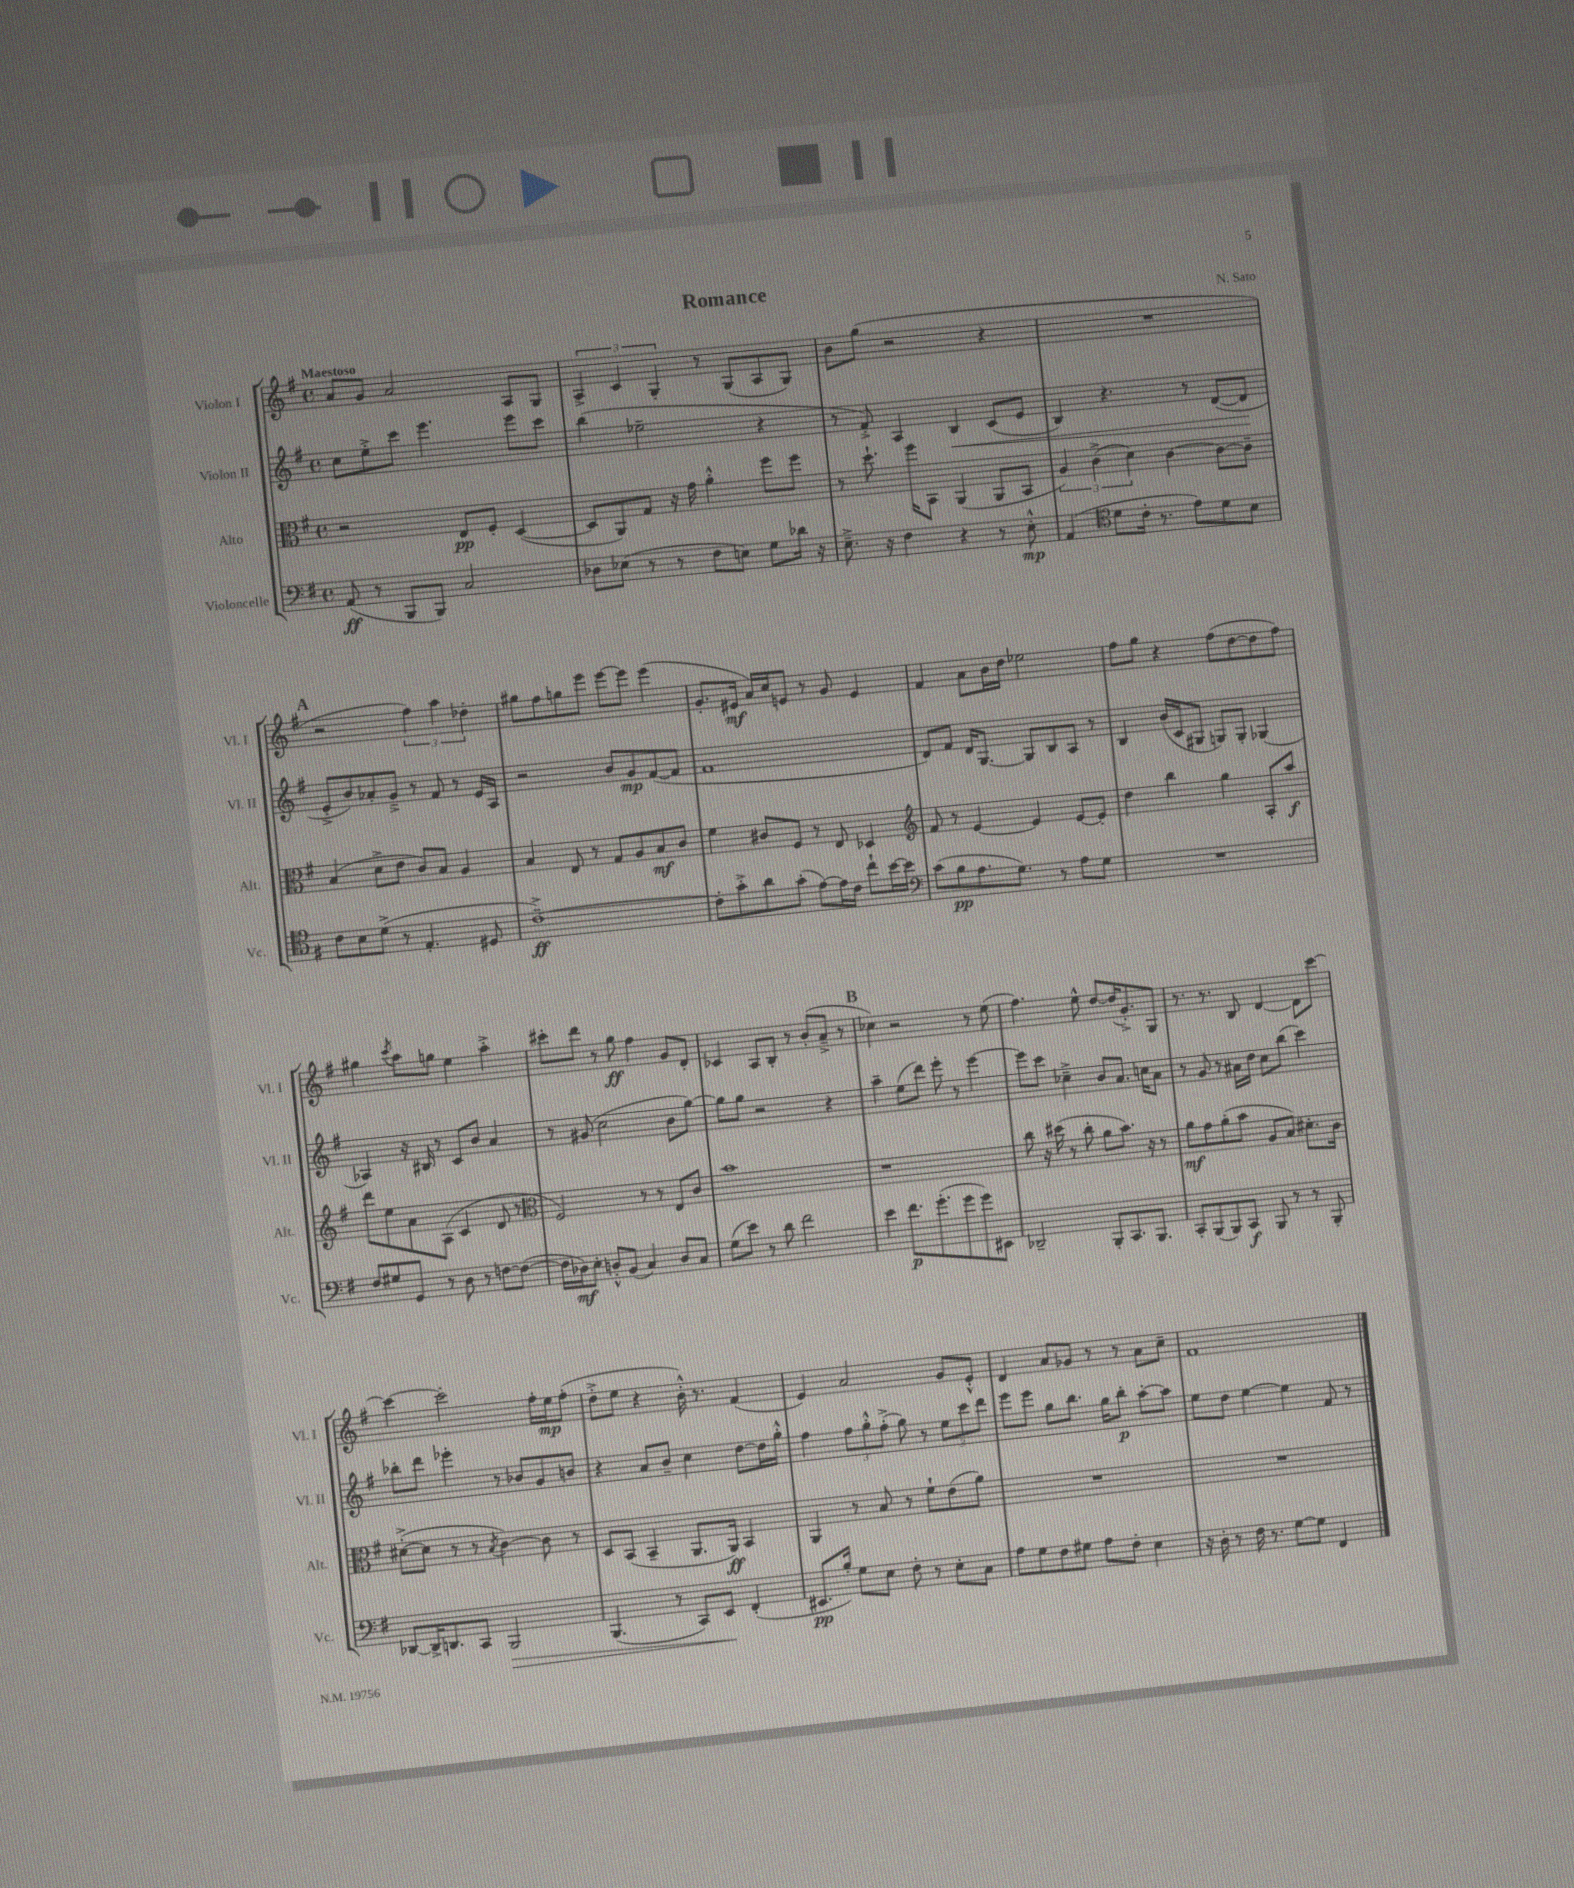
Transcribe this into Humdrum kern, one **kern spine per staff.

**kern	**dynam	**kern	**dynam	**kern	**dynam	**kern	**dynam
*part4	*part4	*part3	*part3	*part2	*part2	*part1	*part1
*staff4	*staff4	*staff3	*staff3	*staff2	*staff2	*staff1	*staff1
*I"Violoncelle	*	*I"Alto	*	*I"Violon II	*	*I"Violon I	*
*I'Vc.	*	*I'Alt.	*	*I'Vl. II	*	*I'Vl. I	*
*clefF4	*	*clefC3	*	*clefG2	*	*clefG2	*
*k[f#]	*	*k[f#]	*	*k[f#]	*	*k[f#]	*
*M4/4	*	*M4/4	*	*M4/4	*	*M4/4	*
*met(c)	*	*met(c)	*	*met(c)	*	*met(c)	*
=1	=1	=1	=1	=1	=1	=1	=1
!	!	!	!	!	!	!LO:TX:a:B:t=Maestoso	!
(8AA/	ff	2r	.	8cc\L	.	8a/L	.
8r	.	.	.	8ee'^\	.	8g/J	.
8BBB/L	.	.	.	8ccc\J	.	2a/	.
8BBB/J)	.	.	.	4.eee\	.	.	.
2C/	.	8E/L	pp	.	.	.	.
.	.	8F#'/J	.	.	.	.	.
.	.	([4D/	.	8eee\L	.	8A/L	.
.	.	.	.	8ccc\J	.	8G/J	.
=2	=2	=2	=2	=2	=2	=2	=2
8D-X\L	.	8D/L]	.	(4bb\	.	6A^/	.
(8E-X\J	.	8AA/)	.	.	.	.	.
.	.	.	.	.	.	6c/	.
8r	.	8G/J	.	2ee-X~\	.	.	.
.	.	.	.	.	.	6G'/	.
8r	.	16r	.	.	.	.	.
.	.	16g\	.	.	.	.	.
8F#\L	.	4a'^^\	.	.	.	8r	.
8En\J)	.	.	.	.	.	(8G/L	.
8G\L	.	8ff#\L	.	4r	.	8A/	.
16d-X\Jk	.	8ff#\J	.	.	.	8G/J)	.
16r	.	.	.	.	.	.	.
=3	=3	=3	=3	=3	=3	=3	=3
8.E~^\	.	8r	.	8r	.	8b\L	.
.	.	8.dd`\	.	8f#'^/)	.	(8gg\J	.
16r	.	.	.	.	.	.	.
4F#\	.	.	.	4A/	.	2r	.
.	.	16ff#\KL	.	.	.	.	.
.	.	8BB\J	.	.	.	.	.
!	!	!	!	!	!LO:HP:b	!	!
4r	.	(4AA/	.	4B/	<	.	.
8r	.	8AA/L	.	(8c/L	.	4r	.
8E'^^\	mp	8BB/J	.	8e/J	.	.	.
=4	=4	=4	=4	=4	=4	=4	=4
(4AA/	.	6A/)	.	4B/)	.	1r	.
.	.	(6c^\	.	.	.	.	.
*clefC4	*	*	*	*	*	*	*
8d\L	.	.	.	4.r	.	.	.
.	.	6d\)	.	.	.	.	.
16c'\Jk	.	.	.	.	.	.	.
8.r	.	.	.	.	.	.	.
.	.	[4c\	.	.	.	.	.
8e\L)	.	.	.	8r	.	.	.
8d\	.	8c\L_	.	([8d/L	.	.	.
8B\J	.	8c~\J]	.	8d/J]	.	.	.
.	.	.	.	.	[	.	.
!!LO:LB:g=z
!!LO:REH:place=s1:t=A
=5	=5	=5	=5	=5	=5	=5	=5
8c\L	.	(4B/	.	8e'^/L	.	2r	.
8B\	.	.	.	8b/)	.	.	.
(8d^\J	.	8d^\L	.	8a-X'/	.	.	.
8r	.	8e\J	.	8g~^/J	.	.	.
4.E'/	.	8c/L)	.	8r	.	6ff#\)	.
.	.	8B/J	.	8f#/	.	.	.
.	.	.	.	.	.	6aa\	.
.	.	4A/	.	8r	.	.	.
.	.	.	.	.	.	6dd-X'\	.
8D#X/	.	.	.	16e/LL	.	.	.
.	.	.	.	16A/JJ	.	.	.
=6	=6	=6	=6	=6	=6	=6	=6
[1c~^)	ff	4B/	.	2r	.	8gg#X\L	.
.	.	.	.	.	.	8ff#\	.
.	.	8E/	.	.	.	8ggn\	.
.	.	8r	.	.	.	8eee\J	.
.	.	8G/L	.	8b/L	.	[8eee\L	.
.	.	8A/	.	8g/	mp	8eee\J]	.
.	.	8B/	mf	([8f#/	.	(4eee\	.
.	.	8c/J	.	8f#/J]	.	.	.
=7	=7	=7	=7	=7	=7	=7	=7
8c'\L]	.	4f#\	.	1f#	.	8.g'/L	.
8g'^\	.	.	.	.	.	.	.
.	.	.	.	.	.	16e#X/Jk	mf
8a\	.	8c#X/L	.	.	.	16a/LL)	.
.	.	.	.	.	.	16cc/J	.
(8g'\J	.	8F#/J	.	.	.	8en/J	.
[8e\L)	.	8r	.	.	.	8r	.
16e\L]	.	8E/	.	.	.	8g/	.
16c\JJ	.	.	.	.	.	.	.
8cc`\L	.	4D-X/	.	.	.	4e/	.
[16b\L	.	.	.	.	.	.	.
16b\JJ]	.	.	.	.	.	.	.
=8	=8	=8	=8	=8	=8	=8	=8
*clefF4	*	*clefG2	*	*	*	*	*
(8c\L	.	8f#/	.	8d/L)	.	4f#/	.
8B\	pp	8r	.	8f#/J	.	.	.
8.A\	.	[4e/	.	16d/KL	.	8a\L	.
.	.	.	.	[8.G/J	.	.	.
.	.	.	.	.	.	16b\L	.
8.G\J)	.	.	.	.	.	16dd\JJ	.
.	.	4e/]	.	8G/L]	.	2ee-X\	.
8r	.	.	.	8B/	.	.	.
8A\L	.	[8e/L	.	8A/J	.	.	.
8G\J	.	8e'/J]	.	8r	.	.	.
=9	=9	=9	=9	=9	=9	=9	=9
1r	.	4dd\	.	4B/	.	8ff#\L	.
.	.	.	.	.	.	8gg\J	.
.	.	4bb\	.	(16b/LL	.	4r	.
.	.	.	.	16c/J	.	.	.
.	.	.	.	8G#X/J	.	.	.
.	.	4gg\	.	8Gn/L)	.	(8ff#\L	.
.	.	.	.	8G'/J	.	[8dd\	.
.	.	8A'/L	.	(4G-X/	.	8dd\]	.
.	.	8aa/J	f	.	.	8ff#\J)	.
!!LO:LB:g=z
=10	=10	=10	=10	=10	=10	=10	=10
8F#/L	.	8ddd\L	.	4A-X/)	.	4gg#X\	.
8G#X/	.	8ee\	.	.	.	.	.
.	.	.	.	.	.	8qccc/	.
8GG/J	.	8a\	.	16r	.	8aa\L	.
.	.	.	.	16B#X/	.	.	.
8r	.	(8A\J	.	8r	.	8ggn\J	.
8D\	.	4c/	.	8c/L	.	4ee\	.
8r	.	.	.	8b/J	.	.	.
[8Fn\L	.	8d/	.	4a/	.	4aa'^\	.
(8F\J_	.	8r	.	.	.	.	.
=11	=11	=11	=11	=11	=11	=11	=11
*	*	*clefC3	*	*	*	*	*
16F\LL]	.	2F#/)	.	8r	.	8ccc#X'\L	.
16D-X\J)	mf	.	.	.	.	.	.
8E'\J	.	.	.	(8g#X/	.	8ddd\J	.
8Dn'^^/L	.	.	.	2cc\	.	8r	.
(8BB/J	.	.	.	.	.	8gg\	ff
4C/)	.	8r	.	.	.	4ff#\	.
.	.	8r	.	.	.	.	.
8D/L	.	8E/L	.	8b\L	.	8g/L	.
8C/J	.	8c/J	.	[8gg\J)	.	8d'/J	.
=12	=12	=12	=12	=12	=12	=12	=12
(8G\L	.	1b	.	8gg\L]	.	4c-X/	.
8e\J)	.	.	.	8gg\J	.	.	.
8r	.	.	.	2r	.	8A/L	.
8d\	.	.	.	.	.	8B'/J	.
2f#\	.	.	.	.	.	8r	.
.	.	.	.	.	.	(8b'/L	.
.	.	.	.	4r	.	8a~^/J	.
.	.	.	.	.	.	8r	.
!!LO:REH:place=s1:t=B
=13	=13	=13	=13	=13	=13	=13	=13
4e\	.	1r	.	4aa~\	.	4cc-X\)	.
8.f#\L	p	.	.	(8ee\L	.	2r	.
.	.	.	.	8ddd\J)	.	.	.
(8.g'\	.	.	.	.	.	.	.
.	.	.	.	8eee'\	.	.	.
8g\	.	.	.	8r	.	.	.
8g\)	.	.	.	[4eee\	.	8r	.
8EE#X\J	.	.	.	.	.	(8ee\	.
=14	=14	=14	=14	=14	=14	=14	=14
2DD-X~/	.	8cc\	.	8eee\L]	.	4.ff#\)	.
.	.	16r	.	8ccc\J	.	.	.
.	.	(16dd#X\	.	.	.	.	.
.	.	8r	.	4cc-X~^\	.	.	.
.	.	8cc'\	.	.	.	8ee^^\	.
8BBB'/L	.	8a\L	.	8b/L	.	[8dd/L	.
8.CC/	.	8.b\J)	.	8.a/J	.	(16dd/K]	.
.	.	.	.	.	.	8.g'^/)	.
8.BBB/J	.	16r	.	16ccn\KL	.	.	.
.	.	8r	.	8a\J	.	8G/J	.
=15	=15	=15	=15	=15	=15	=15	=15
8CC'/L	.	8a\L	mf	8r	.	8.r	.
(8BBB/	.	8g\	.	8g/	.	.	.
.	.	.	.	.	.	8.r	.
8BBB/)	.	(8a'\	.	8r	.	.	.
8CC/J	f	8b\J	.	16a#X\LL	.	8B/	.
.	.	.	.	16dd\JJ	.	.	.
8BBB/	.	8A/L	.	8cc\L	.	[4d/	.
8r	.	8B/J)	.	(8bb\J	.	.	.
8r	.	8.d#X'\L	.	4ccc\)	.	8d\L]	.
8BBB'/	.	.	.	.	.	[8ccc\J	.
.	.	16c\Jk	.	.	.	.	.
!!LO:LB:g=z
=16	=16	=16	=16	=16	=16	=16	=16
[8DD-X/L	.	([8d#X'^\L	.	8bb-X'\L	.	4ccc\_	.
16DD-^/K]	.	8d#\J]	.	8ddd\J	.	.	.
8.DDn/	.	.	.	.	.	.	.
.	.	8r	.	4eee-X'\	.	2ccc'\]	.
8CC/J	.	8r	.	.	.	.	.
.	.	8qB/	.	.	.	.	.
!	!LO:HP:b	!	!	!	!	!	!
2BBB/	>	[4c\)	.	8r	.	.	.
.	.	.	.	8b-X/L	.	.	.
.	.	8c\]	.	8g/	.	16ff#'\LL	.
.	.	.	.	.	.	16ee\J	mp
.	.	8r	.	8bn/J	.	(8ff#'\J	.
=17	=17	=17	=17	=17	=17	=17	=17
(4.BBB/	.	8D/L	.	4r	.	8dd'^\L	.
.	.	(8BB/J	.	.	.	8ee\J	.
.	.	4BB~/	.	8a/L	.	4r	.
8r	.	.	.	8b~/J	.	.	.
8CC/L)	.	8.AA/L	.	4cc\	.	16b'^^\)	.
.	.	.	.	.	.	8.r	.
8EE/J	.	.	.	.	.	.	.
.	.	16AA/Jk)	ff	.	.	.	.
(4FF#'/	]	4BB/	.	[8dd\L	.	(4f#/	.
.	.	.	.	16dd\L]	.	.	.
.	.	.	.	16gg'^^\JJ	.	.	.
=18	=18	=18	=18	=18	=18	=18	=18
8.EE#X/L	pp	4AA/	.	4ff#\	.	4e/)	.
16B'/Jk)	.	.	.	.	.	.	.
8G\L	.	8r	.	12ff#\L	.	2a/	.
.	.	.	.	12gg'^^\	.	.	.
8E\J	.	8B/	.	.	.	.	.
.	.	.	.	(12ff#'^\J	.	.	.
8F#'\	.	8r	.	8gg\)	.	.	.
8r	.	8f#`\L	.	8r	.	.	.
8E'\L	.	(8e\	.	12ee\L	.	8g/L	.
.	.	.	.	12ccc\	.	.	.
8C\J	.	8a\J)	.	.	.	8e'^^/J	.
.	.	.	.	12ddd\J	.	.	.
=19	=19	=19	=19	=19	=19	=19	=19
8A\L	.	1r	.	8eee\L	.	4d/	.
8G\	.	.	.	8eee\J	.	.	.
8F#\	.	.	.	8gg\L	.	8a/L	.
8G#X\J	.	.	.	8.bb\J	.	8g-X/J	.
8A\L	.	.	.	.	.	8r	.
.	.	.	.	16gg\KL	.	.	.
8F#'\J	.	.	.	8bb'\J	p	8r	.
4E\	.	.	.	[8aa'\L	.	8a\L	.
.	.	.	.	8aa\J]	.	8cc~\J	.
=20	=20	=20	=20	=20	=20	=20	=20
16r	.	1r	.	8ee\L	.	1f#	.
16D'\	.	.	.	.	.	.	.
8r	.	.	.	8dd\J	.	.	.
16F#\	.	.	.	[4ee\	.	.	.
8.r	.	.	.	.	.	.	.
[8G\L	.	.	.	4ee\]	.	.	.
8G\J]	.	.	.	.	.	.	.
4FF#/	.	.	.	8f#/	.	.	.
.	.	.	.	8r	.	.	.
==	==	==	==	==	==	==	==
*-	*-	*-	*-	*-	*-	*-	*-
